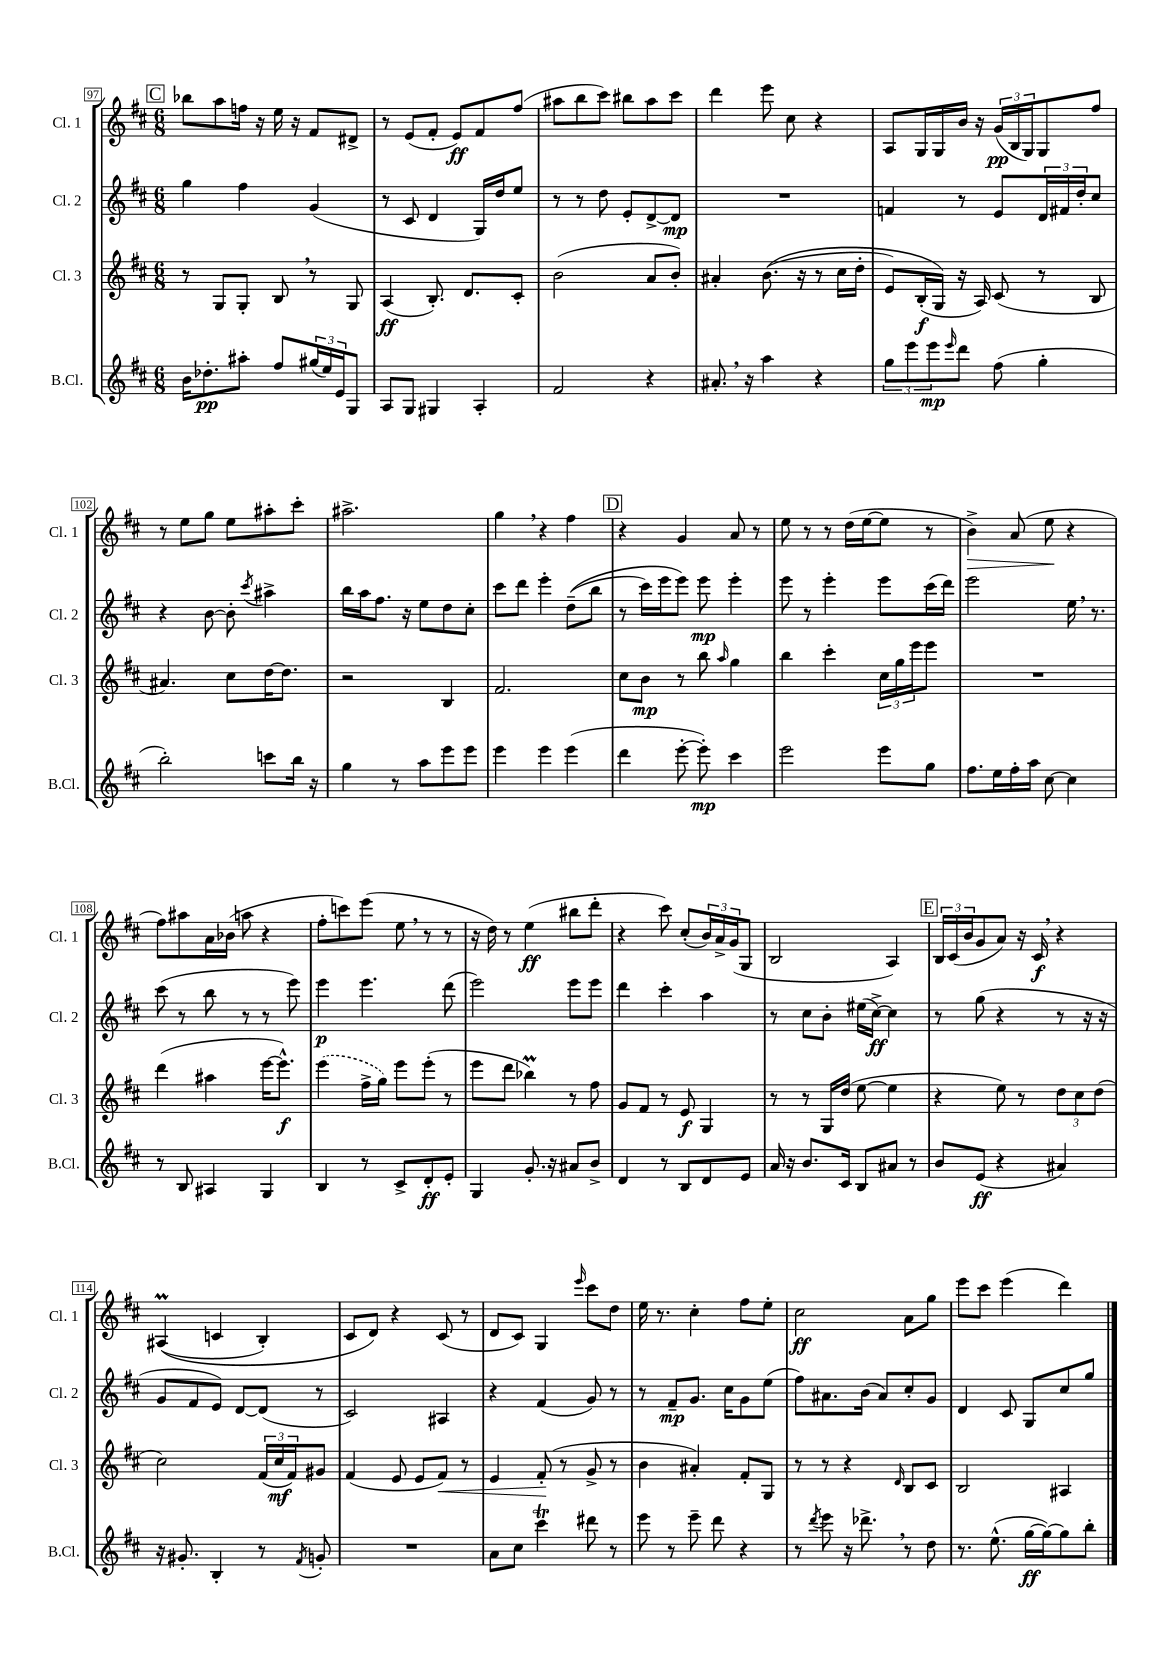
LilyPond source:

<<
\new StaffGroup <<
\new Staff = "s0" \with { instrumentName = "Cl. 1" shortInstrumentName = "Cl. 1" } {
    \clef treble \key d \major \numericTimeSignature \time 6/8
    \mark \markup { \box "C" } bes''8 a''8 f''16 r16 e''16 r16 fis'8 dis'8-> |
    r8 e'8( fis'8-. e'8\ff) fis'8 fis''8( |
    ais''8 b''8 cis'''8) bis''8 ais''8 cis'''8 |
    d'''4 e'''8 cis''8 r4 |
    a8 g16 g16 b'16 r16 \tuplet 3/2 { g'16\pp( b16 g16) } g8 fis''8 |
    r8 e''8 g''8 e''8 ais''8-. cis'''8-. |
    ais''2.-> |
    g''4 \breathe r4 fis''4 |
    \mark \markup { \box "D" } r4 g'4 a'8 r8 |
    e''8 r8 r8 d''16( e''16~ e''8 r8 |
    b'4->\>) a'8( e''8\! r4 |
    fis''8) ais''8 a'16 bes'16( a''8 r4 |
    fis''8-. c'''8) e'''8( e''8 \breathe r8 r8 |
    r16 d''16) r8 e''4\ff( bis''8 d'''8-. |
    r4 cis'''8) cis''8-.( \tuplet 3/2 { b'16) a'16-> g'16( } g8 |
    b2 a4) |
    \mark \markup { \box "E" } \tuplet 3/2 { b16 cis'16( b'16 } g'8 a'8) r16 cis'16\f \breathe r4 |
    ais4\prall(\( c'4 b4-.) |
    cis'8 d'8\) r4 cis'8( r8 |
    d'8 cis'8) g4 \grace { e'''16 } cis'''8 d''8 |
    e''16 r8. cis''4-. fis''8 e''8-. |
    cis''2\ff a'8 g''8 |
    e'''8 cis'''8 e'''4( d'''4) \bar "|." |
}
\new Staff = "s1" \with { instrumentName = "Cl. 2" shortInstrumentName = "Cl. 2" } {
    \clef treble \key d \major \numericTimeSignature \time 6/8
    \mark \markup { \box "C" } g''4 fis''4 g'4( |
    r8 cis'8 d'4 g16) d''16 e''8 |
    r8 r8 d''8 e'8-. d'8~-> d'8\mp |
    R2. |
    f'4 r8 e'8 \tuplet 3/2 { d'16 fis'16 d''16-. } cis''8 |
    r4 b'8~ b'8-. \acciaccatura { cis'''8 } ais''4-> |
    b''16 a''16 fis''8. r16 e''8 d''8 cis''8-. |
    cis'''8 d'''8 e'''4-. d''8--(\( b''8 |
    \mark \markup { \box "D" } r8 cis'''16) e'''16 e'''8\) e'''8\mp e'''4-. |
    e'''8 r8 e'''4-. e'''8 cis'''16( d'''16) |
    e'''2 e''16 \breathe r8. |
    cis'''8( r8 b''8 r8 r8 e'''8) |
    e'''4\p e'''4. d'''8( |
    e'''2) e'''8 e'''8 |
    d'''4 cis'''4-. a''4 |
    r8 cis''8 b'8-. eis''16( cis''16~->\ff) cis''4 |
    \mark \markup { \box "E" } r8 g''8( r4 r8 r16 r16 |
    g'8 fis'8 e'8) d'8~ d'8( r8 |
    cis'2) ais4 |
    r4 fis'4( g'8) r8 |
    r8 fis'8--\mp g'8. cis''16 g'8 e''8( |
    fis''8) ais'8. b'16( ais'8) cis''8-. g'8 |
    d'4 cis'8 g8 cis''8 g''8 \bar "|." |
}
\new Staff = "s2" \with { instrumentName = "Cl. 3" shortInstrumentName = "Cl. 3" } {
    \clef treble \key d \major \numericTimeSignature \time 6/8
    \mark \markup { \box "C" } r8 g8 g8-. b8 \breathe r8 g8 |
    a4\ff( b8.-.) d'8. cis'8-. |
    b'2( a'8 b'8-.) |
    ais'4-. b'8.(\( r16 r8 cis''16 d''16-. |
    e'8) b16-.\f( g16\) r16 a16) cis'8( r8 b8 |
    ais'4.) cis''8 d''16~ d''8. |
    r2 b4 |
    fis'2. |
    \mark \markup { \box "D" } cis''8 b'8\mp r8 b''8 \grace { a''16 } g''4 |
    b''4 cis'''4-. \tuplet 3/2 { cis''16 g''16 e'''16 } e'''8 |
    R2. |
    d'''4( ais''4 e'''16~ e'''8.-^\f) |
    \once \slurDashed e'''4( fis''16-> g''16) e'''8 e'''8-.( r8 |
    e'''8 d'''8 bes''4\prall) r8 fis''8 |
    g'8 fis'8 r8 e'8\f g4 |
    r8 r8 g16 d''16( e''8~ e''4 |
    \mark \markup { \box "E" } r4 e''8) r8 \tuplet 3/2 { d''8 cis''8 d''8( } |
    cis''2) \tuplet 3/2 { fis'16( cis''16\mf fis'16) } gis'8 |
    fis'4( e'8 e'8 fis'8\<) r8 |
    e'4 fis'8-.\!( r8 g'8-> r8 |
    b'4 ais'4-.) fis'8-. g8 |
    r8 r8 r4 \grace { d'16 } b8 cis'8 |
    b2 ais4 \bar "|." |
}
\new Staff = "s3" \with { instrumentName = "B.Cl." shortInstrumentName = "B.Cl." } {
    \clef treble \key d \major \numericTimeSignature \time 6/8
    \mark \markup { \box "C" } b'16 des''8.-.\pp ais''8-. fis''8 \tuplet 3/2 { gis''16( e''16) e'16 } g8 |
    a8 g8 gis4 a4-. |
    fis'2 r4 |
    ais'8.-. \breathe r16 a''4 r4 |
    \tuplet 3/2 { g''8 e'''8 e'''8\mp } \grace { e'''16 } d'''8 fis''8( g''4-. |
    b''2-.) c'''8 b''16 r16 |
    g''4 r8 a''8 e'''8 e'''8 |
    e'''4 e'''4 e'''4( |
    \mark \markup { \box "D" } d'''4 e'''8~-. e'''8-.\mp) cis'''4 |
    e'''2 e'''8 g''8 |
    fis''8. e''16 fis''16-. a''16 cis''8~ cis''4 |
    r8 b8 ais4 g4 |
    b4 r8 cis'8-> d'8-.\ff e'8-. |
    g4 g'8.-. r16 ais'8 b'8-> |
    d'4 r8 b8 d'8 e'8 |
    a'16 r16 b'8. cis'16 b8 ais'8 r8 |
    \mark \markup { \box "E" } b'8 e'8\ff( r4 ais'4) |
    r16 gis'8.-. b4-. r8 \acciaccatura { fis'8 } g'8-. |
    R2. |
    a'8 cis''8 cis'''4\trill dis'''8 r8 |
    e'''8 r8 e'''8-- d'''8 r4 |
    r8 \acciaccatura { d'''8 } e'''8 r16 des'''8.-> \breathe r8 d''8 |
    r8. e''8.-^( g''16~\ff g''16~) g''8 b''8-. \bar "|." |
}
>>
>>
\layout { \context { \Score currentBarNumber = #97 \override BarNumber.stencil = #(make-stencil-boxer 0.1 0.3 ly:text-interface::print) } }
